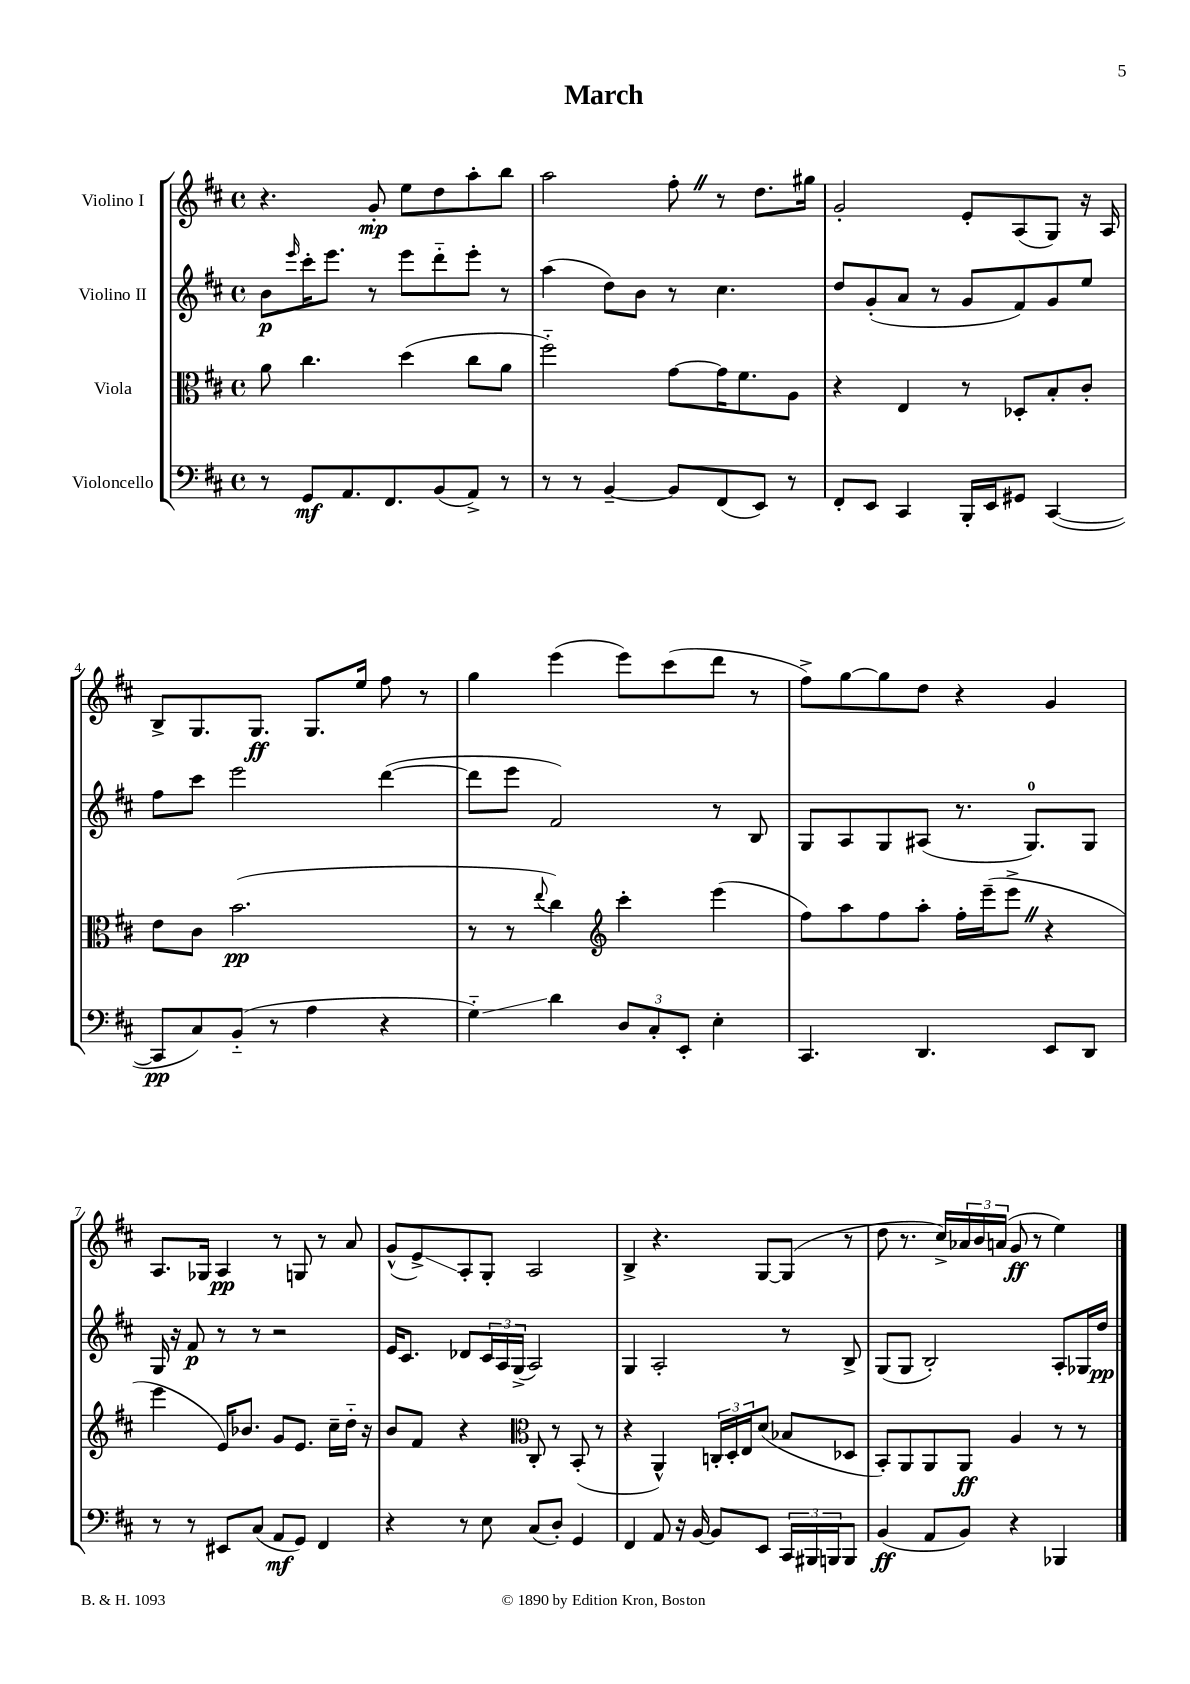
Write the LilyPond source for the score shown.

\header { title = "March" }
<<
\new StaffGroup <<
\new Staff = "s0" \with { instrumentName = "Violino I" } {
    \clef treble \key d \major \defaultTimeSignature \time 4/4
    r4. g'8-.\mp e''8 d''8 a''8-. b''8 |
    a''2 fis''8-. \once \override BreathingSign.text = \markup { \musicglyph "scripts.caesura.straight" } \breathe r8 d''8. gis''16 |
    g'2-. e'8-. a8( g8) r16 a16 |
    b8-> g8. g8.\ff g8. e''16 fis''8 r8 |
    g''4 e'''4( e'''8) cis'''8( d'''8 r8 |
    fis''8->) g''8~ g''8 d''8 r4 g'4 |
    a8. ges16 a4\pp r8 g8 r8 a'8 |
    g'8-^( e'8->\glissando) a8-. g8-. a2 |
    b4-> r4. g8~ g8( r8 |
    d''8 r8. cis''16->) \tuplet 3/2 { aes'16 b'16 a'16( } g'8\ff r8 e''4) \bar "|." |
}
\new Staff = "s1" \with { instrumentName = "Violino II" } {
    \clef treble \key d \major \defaultTimeSignature \time 4/4
    b'8\p \grace { e'''16 } cis'''16-. e'''8. r8 e'''8 d'''8-_ e'''8-. r8 |
    a''4( d''8) b'8 r8 cis''4. |
    d''8 g'8-.( a'8 r8 g'8 fis'8) g'8 e''8 |
    fis''8 cis'''8 e'''2 d'''4~( |
    d'''8 e'''8 fis'2) r8 b8 |
    g8 a8 g8 ais8( r8. g8.-0) g8 |
    g16 r16 fis'8\p r8 r8 r2 |
    e'16 cis'8. des'8 \tuplet 3/2 { cis'16 a16 g16->( } a2) |
    g4 a2-. r8 b8-> |
    g8( g8 b2-.) a8-. ges16 d''16\pp \bar "|." |
}
\new Staff = "s2" \with { instrumentName = "Viola" } {
    \clef alto \key d \major \defaultTimeSignature \time 4/4
    a'8 cis''4. d''4( cis''8 a'8 |
    fis''2-_) g'8~ g'16 fis'8. a8 |
    r4 e4 r8 des8-. b8-. cis'8-. |
    e'8 cis'8 b'2.\pp( |
    r8 r8 \appoggiatura { e''8 } cis''4) \clef treble cis'''4-. e'''4( |
    fis''8) a''8 fis''8 a''8-. fis''16-. e'''16--( e'''8-> \once \override BreathingSign.text = \markup { \musicglyph "scripts.caesura.straight" } \breathe r4 |
    e'''4 e'16) bes'8. g'8 e'8. cis''16-- d''16-_ r16 |
    b'8 fis'8 r4 \clef alto cis8-. r8 b,8-.( r8 |
    r4 a,4-^) \tuplet 3/2 { c16-. d16-. e16 } d'8( bes8 des8 |
    b,8-.) a,8 a,8 a,8\ff a4 r8 r8 \bar "|." |
}
\new Staff = "s3" \with { instrumentName = "Violoncello" } {
    \clef bass \key d \major \defaultTimeSignature \time 4/4
    r8 g,8\mf a,8. fis,8. b,8( a,8->) r8 |
    r8 r8 b,4~-- b,8 fis,8( e,8) r8 |
    fis,8-. e,8 cis,4 b,,16-. e,16 gis,8 cis,4~( |
    cis,8\pp cis8) b,8-_( r8 a4 r4 |
    g4-_\glissando) d'4 \tuplet 3/2 { d8 cis8-. e,8-. } e4-. |
    cis,4. d,4. e,8 d,8 |
    r8 r8 eis,8 cis8( a,8\mf g,8) fis,4 |
    r4 r8 e8 cis8( d8-.) g,4 |
    fis,4 a,8 r16 b,16~ b,8 e,8 \tuplet 3/2 { cis,16 bis,,16 b,,16 } b,,8 |
    b,4\ff( a,8 b,8) r4 bes,,4 \bar "|." |
}
>>
>>
